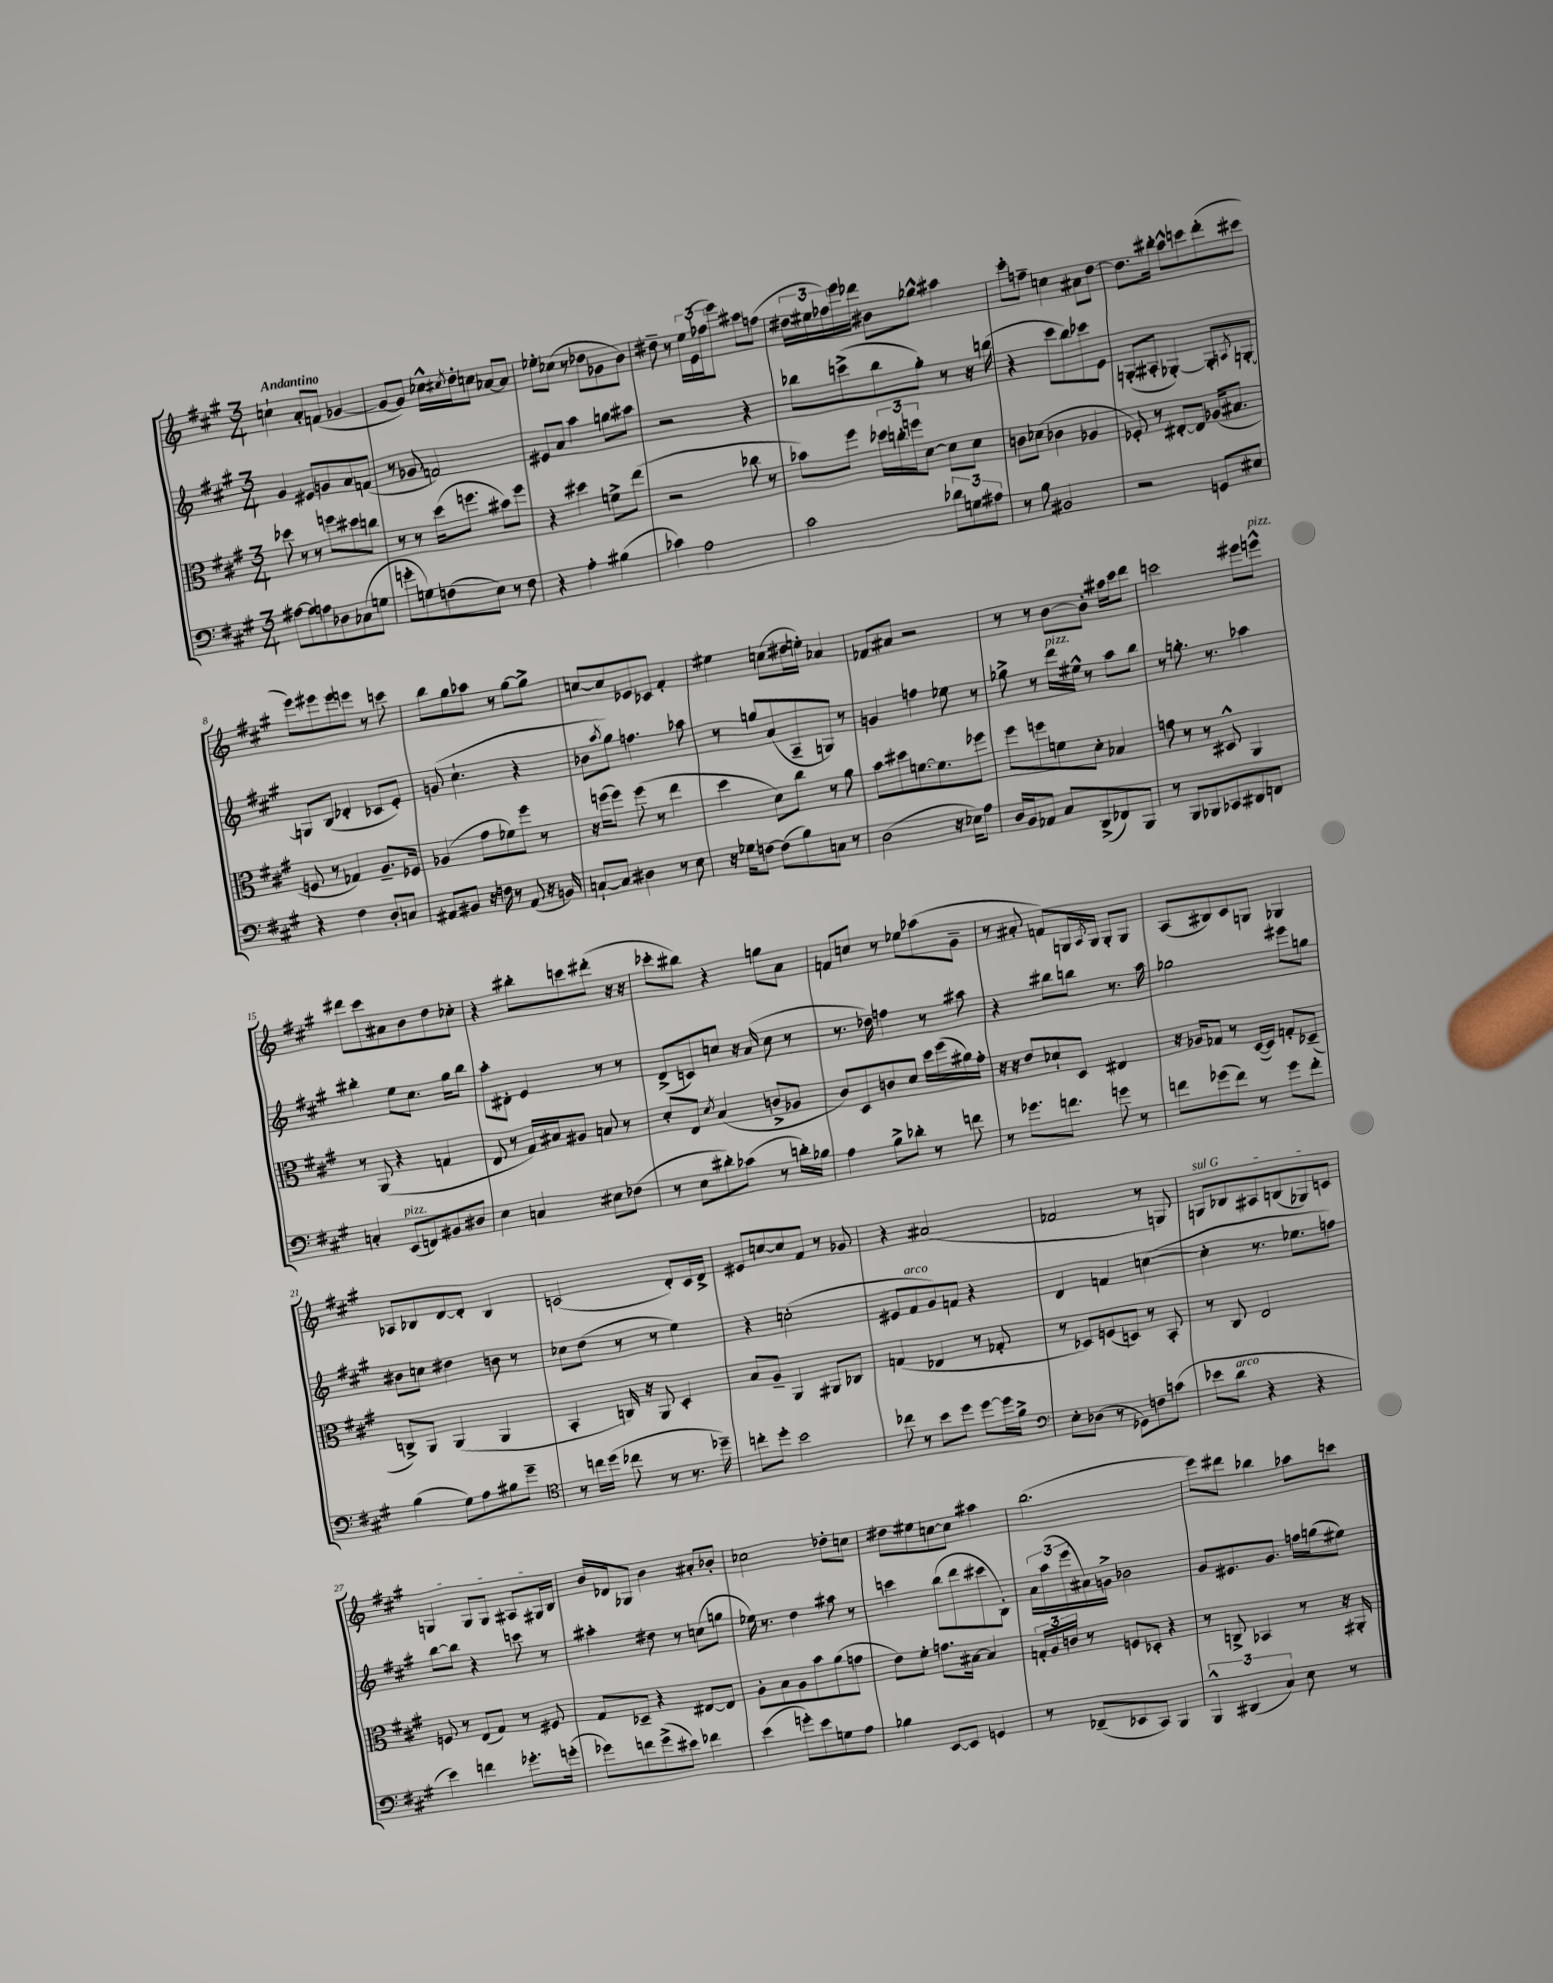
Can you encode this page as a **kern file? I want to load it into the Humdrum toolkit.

**kern	**kern	**kern	**kern
*part4	*part3	*part2	*part1
*staff4	*staff3	*staff2	*staff1
*clefF4	*clefC3	*clefG2	*clefG2
*k[f#c#g#]	*k[f#c#g#]	*k[f#c#g#]	*k[f#c#g#]
*M3/4	*M3/4	*M3/4	*M3/4
=1	=1	=1	=1
!	!	!	!LO:TX:a:B:t=Andantino
[8A#X\L	8dd-X\	4g#/	4ccn`\
8A#\]	8r	.	.
8An\	8r	8e#X/L	8a'/L
8D-X\	8ffn\L	8gn/	(8fn/J
(8C-X\	8dd#X\	8a/	[4g-X/
8Gn\J	8ccn\J	(8fn/J	.
=2	=2	=2	=2
8gn'\L	8r	8r	8g-/L_
8Gn\)	8r	8g-X/	8g-/J])
(8Fn\	(16dd\KL	2fn/)	16cc-X^^\LL
.	.	.	8qcc#X/
.	8.ffn\J	.	16dd'\J
8E\J)	.	.	8ccn\J
8r	8b#X\L)	.	[8a-X/L
8F\	8ff\J	.	8a-/J]
=3	=3	=3	=3
4r	4r	8e#X/L	8ee-X'\L
.	.	8a/J	(8cc-X\J
4A'\	4dd#X\	4aa\	8r
.	.	.	8dd-X\L
(4B#X\	8fn^\L	8ggn\L	8g-X\
.	(8ee\J	8aa#X\J	8b\J)
=4	=4	=4	=4
4c-X\)	2r	2r	8dd#X~\
.	.	.	8r
2A\	.	.	24ee\LL
.	.	.	(24e\
.	.	.	24ff-X\J
.	.	.	8eee\J)
.	8cc-X\	4r	8aa#X\L
.	8r	.	(8ffn\J
=5	=5	=5	=5
2c#\	8b-X\L)	8bb-X\L	24dd#X\LL
.	.	.	24ee#X\
.	.	.	24ff-X\)
.	8ff#\J	(8cccn^\	16eee\
.	.	.	16ddd-X\JJ
.	24dd-X\LL	8bb-\	8b#X\L
.	24ccn'\	.	.
.	24ffn\J	.	.
.	[8d\J	8gg#'\J)	8gg-X^^\J
12d-X\L	8d\L]	8r	4aa#X\
12Gn\	.	.	.
.	8d\J	16r	.
12A#X\J	.	.	.
.	.	(16bbn\	.
=6	=6	=6	=6
8r	8cn\L	4r	8ccc#'\L
8B\	(8d-X\J	.	8ffn~\J
2BB#X/	4c-X\	8ccc#\L	4ccn\
.	.	8bb\)	.
.	4A-X/	8ccc-X\	8a#X\L
.	.	8e\J	[8dd\J
=7	=7	=7	=7
2r	8F-X'/)	(8Gn'/L	8.dd\L]
.	8r	8A#X'/J	.
.	.	.	16bb#X'\Jk
.	[8E#X'/L	[4G-X'/)	8aa^^\L
.	8E#/J]	.	8cccn\
8GGn/L	(16A-X/KL	8G-'/L]	(8ddd'\
.	8.B#X/J	.	.
.	.	8qAn/	.
8E#X/J	.	[8Gn'/J	8ccc#X\J
!!LO:LB:g=z
=8	=8	=8	=8
4r	8Fn/	8Gn/L]	8eee\L)
.	8r	(8B/J	8eee#X\
4F#\	4G-X/)	4d-X'/	8eee#\
.	.	.	8eeen\J
8D'/L	8.A~/L	8c-X/L	8r
8Cn/J	.	8e'/J)	8cccn\
.	16F-X/Jk	.	.
=9	=9	=9	=9
8AA#X/L	(4A-X/	(8gn/	8bb\L
8BB#X/J	.	4.cc#`\	8gg#\
16r	8g#\L	.	8aa-X\J
16Fn\	.	.	.
8r	8f-X\)	.	8r
(8AA#/	8ff#\J	4r	[8gg#\L
16r	8r	.	8gg#^\J]
16BBn/)	.	.	.
=10	=10	=10	=10
[8Cn`/L	16r	8b-X\L	[8ccn/L
.	(16ffn\KL	.	.
.	.	8qaa/	.
8C/J]	8ff\J)	8gg#\J)	8cc/]
4D#X\	(8ff\	4.ffn\	8e-X/
.	8r	.	8c-X/J
8r	4ee\	.	4f#'/
8E\	.	8aa-X\	.
=11	=11	=11	=11
16r	4dd\	8r	4ee#X\
16G-X\KL	.	.	.
[8Fn\J	.	8ggn/L	.
(8F\L]	8d\L)	(8a/	(8ccn\L
8B\)	8cc#\J	8A~/	16dd#X\L
.	.	.	16een'\JJ)
8Cn\J	8r	8Gn/J)	4a-X/
8r	8a\	8r	.
=12	=12	=12	=12
(2D\	8b\L	4gn/	8f-X/L
.	8dd#X\	.	8a#X/J
.	[8.fn\	4ffn\	2r
.	8.f\]	.	.
16r	.	8ee-X\	.
16E-X\KL)	.	.	.
8A\J	8ff-X\J	8r	.
=13	=13	=13	=13
16D/LL	8ff#\L	8gg-X^\	8r
16BB/J	.	.	.
8AA-X/J	8ffn\	8r	8r
!	!	!LO:TX:a:i:t=pizz.	!
8C#/L	8fn\	16ddd\LL	[8b\L
.	.	16ee#X^^\JJ	.
(8DD^/	8d'\J	8r	8b'\J]
8FF-X/)	4B-X/	8aa\L	16aa#X\LL
.	.	.	16ccc#\J
8BBB/J	.	8bb\J	8ddd\J
=14	=14	=14	=14
8r	8gn\	8r	2cccn\
8BBB/L	8r	8.ggn'\	.
8BBB-X/	8r	.	.
.	.	8.r	.
8CC-X/	8D#X^^/	.	.
8DD#X/	4AA/	4aa-X\	8eee#X\L
!	!	!	!LO:TX:a:i:t=pizz.
8FFn/J	.	.	8eeen^^\J
!!LO:LB:g=z
=15	=15	=15	=15
4Cn'/	8r	4bb#X'\	8ddd#X\L
.	(8AA/	.	8ccc#\
!LO:TX:a:i:t=pizz.	!	!	!
(8EE/L	4r	8ee\L	8a#X\
8FFn/)	.	8.cc#\J	8b\
8BB#X/	4Gn/	.	8dd\
.	.	16gg#\KL	.
8D#X/J	.	8bb#\J	8cc-X'\J
=16	=16	=16	=16
4E\	8E/	8aa'\L	4r
.	8r	8d#X'\J	.
4Cn/	16G#/LL)	4e/	8bb#X'\L
.	16B#X/J	.	.
.	8A#X/J	.	8cccn\
8E#X\L	8Bn/	8r	(8ddd#X'\J
(8F-X\J	8r	8r	16r
.	.	.	16r
=17	=17	=17	=17
8r	8d'/L	(8d^/L	8ccc-X'\L
8E\L	8E/J	8cn/)	8bb#X\J)
.	8qd/	.	.
8d#X'\)	(4B/	8ccn/J	4r
(8c-X\J	.	16r	.
.	.	(16a/	.
8r	8cn^/L	8cc\	8ggn\L
16dn'\LL)	8A-X/J	8r	8a\J
16B-X\JJ	.	.	.
=18	=18	=18	=18
4A\	8c#/L)	8.r	8fn/L
.	8D/	.	8ccn/J
.	.	16dd-X\)	.
8B^\L	8cn/	4ffn\	8r
8d-X'\J	8d/J	.	8ee-X\L
8r	16dd\LL	8r	(8aa-X\
.	(16ff#\	.	.
8fn\	16a#X\)	8aa#X\	8g#~\J
.	16g#'\JJ	.	.
=19	=19	=19	=19
8r	16r	4r	8r
.	16r	.	.
8.g-X\L	8e/L	.	8a#X'/
.	8d-X`/	8bb#X\L	8fn/L)
8.fn\J	.	.	.
.	8D/J	8bbn\J	16Gn/L
.	.	.	8qA/
.	.	.	16G/JJ
8gn\	4E#X/	8.r	8G'/L
8r	.	.	8G/J
.	.	16aa\	.
=20	=20	=20	=20
8fn\L	16r	2gg-X\	(8A/L
.	16A-X/KL	.	.
(8g-X\	8G-X/J	.	8B#X/)
8f\J)	8r	.	8c#/
8r	([16D/LL	.	8Gn/J
.	16D/JJ])	.	.
8g-\L	8Gn'/L	8eee#X\L	4G-X/
8f'\J	(8D-X~/J	8ggn\J	.
!!LO:LB:g=z
=21	=21	=21	=21
(4B\	8Cn^/L)	8b#X\L	8A-X/L
.	8AA/J	8ccn\J	8B-X/
8G#\L)	(4AA/	4dd#X\	[8d/
8A\	.	.	8d'/J]
8B#X\	4AA/	8bn\	4B-/
8g#~\J	.	8r	.
=22	=22	=22	=22
*clefC4	*	*	*
8r	4BB'/	8cc-X\L	(2cn/
16ccn\LL	.	(8dd\J	.
(16dd\JJ	.	.	.
8cc-X\	16Cn/)	8r	.
.	16r	.	.
8r	8AA/	8r	.
8.r	4D'/	4ee\)	8d'/L)
.	.	.	16c/L
16dd-X~\)	.	.	16d^/JJ
=23	=23	=23	=23
8ccn'\L	8B/L	4r	8e#X/L
8dd'\J	8A~/J	.	[8ccn/
2b\	4AA/	(2ccn'\	8cc/]
.	.	.	8f#/J
.	8AA#X/L	.	8r
.	8C-X/J	.	8g-X/
=24	=24	=24	=24
8cc-X\	(4Gn/	8e#X/L	4r
!	!	!LO:TX:a:i:t=arco	!
8r	.	8f#/	.
8b\L	4E-X/	8g#/)	(2a#X/
8dd\J	.	8fn/J	.
[8dd\L	8r	4r	.
16dd\L]	8G-X'/	.	.
16f#^\JJ	.	.	.
=25	=25	=25	=25
*clefF4	*	*	*
8E'\L	8r	4d/	2f-X/
(8D-X\J	8D-X/L)	.	.
8r	(8Fn/	4fn/	.
8GG-X\L)	8Dn/J)	.	.
8Fn\	8r	([4ccn\	8r
(8cn\J	8BB'/	.	8Gn/)
=26	=26	=26	=26
!	!	!	!LO:TX:a:i:t=sul G
8e-X\L	8r	4cc'\]	8Gn/L
!LO:TX:a:i:t=arco	!	!	!
8d\J	8C#/	.	8B-X/
4r	2E/	8.r	8A#X/
.	.	.	(8Bn/
.	.	8.ee-X\L	.
4r	.	.	8G-X/)
.	.	8ffn\J)	8cn/J
!!LO:LB:g=z
=27	=27	=27	=27
4e\)	8Fn/	[8bb\L	4Gn/
.	8r	8bb\J]	.
4fn\	(8E/L	4r	8G/L
.	8G#/J)	.	8G/J
8.g-X'\L	8r	8cccn\	8A#X/L
.	8F#X/	8r	16G#X/L
(16gn'\Jk	.	.	16B/JJ
=28	=28	=28	=28
8g-X\L)	8G#/L	4aa#X'\	16b/LL
.	.	.	16d-X/J
8fn\	8D-X~/J	.	8G-X/J
(8g-^\	4r	8dd#X\	4b\
8e#X\J)	.	8r	.
4f-X\	[8E#X/L	(8ccn\L	8a#X'/L
.	8E#/J]	8ggn\J	8b-X'/J
=29	=29	=29	=29
(4e\	8A'\L	16ee-X\)	2cc-X\
.	.	8.r	.
.	8B\	.	.
8gn'\L)	8A\	4dd\	.
8e\	8b\	.	.
8Gn\	(8a\	8aa#X\	8dd-X'\L
8A\J	8gn\J	8r	8ccn\J
=30	=30	=30	=30
4B-X\	8e\L)	4cccn\	8dd#X\L
.	8f#'\J	.	8ee#X\
[8EE/L	8.gn\L	(8bb\L	[8ccn\
8EE/J]	.	8ddd\	8cc\J]
.	[16B#X\Jk	.	.
4GGn/	4B#/]	8ccc#X\	4aa#X\
.	.	8B'\J)	.
=31	=31	=31	=31
8r	24Gn'/LL	24a\LL	(2.bb\
.	24A/	(24aa\	.
.	24cn/JJ	24eee\	.
(8FF-X~/L	8r	16a#X\)	.
.	.	16gn^\JJ	.
8EE-X/	8Fn/L	2b-X\	.
8CC#/J)	8D-X'/J	.	.
4BBB/	4r	.	.
=32	=32	=32	=32
6BBB^^/	8r	8g#/L	8eee\L)
.	8Cn^/	8.e#X/	8ddd#X\J
(6DD#X/	.	.	.
.	4BB-X/	.	4bb-X\
.	.	8.g#/J	.
6C#/)	.	.	.
8E\	8r	16ffn\LL	8aa-X\L
.	.	(16ggn\J	.
8r	16r	8ee#X\J)	8cccn\J
.	16AA#X'/	.	.
==	==	==	==
*-	*-	*-	*-
